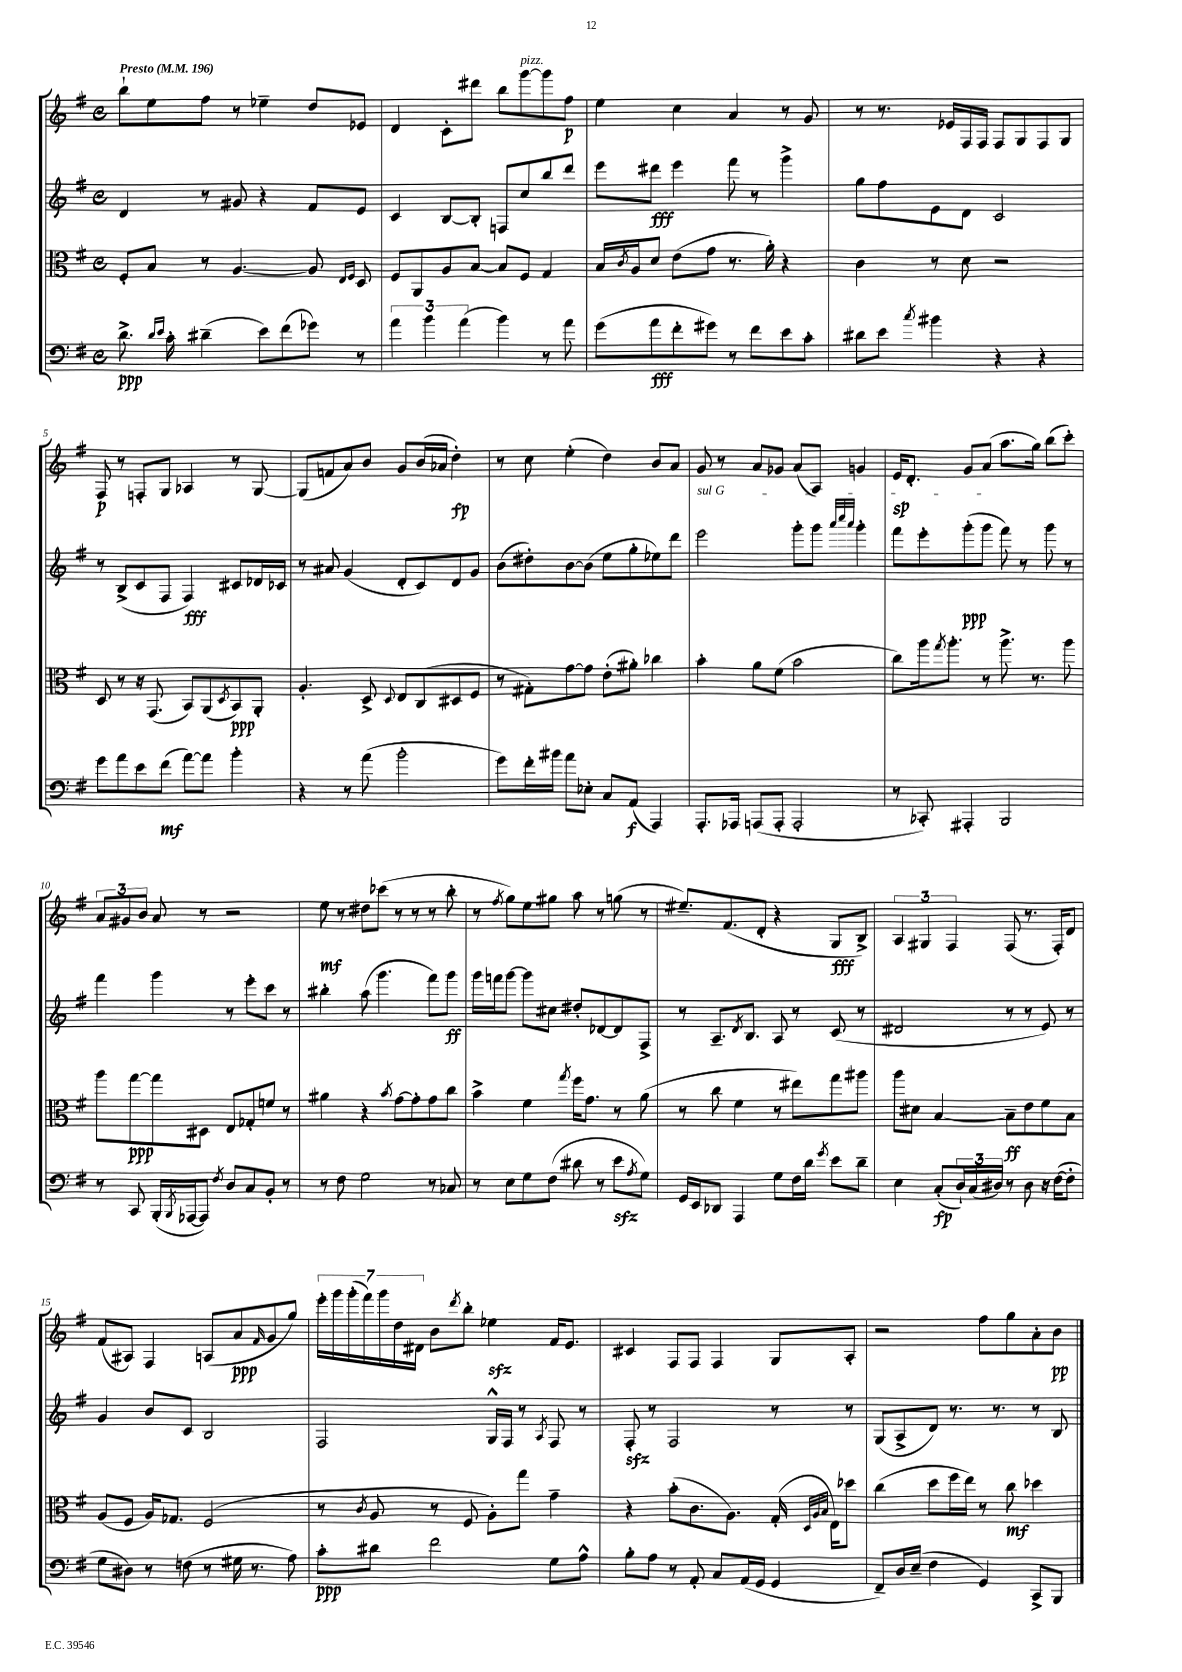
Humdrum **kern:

**kern	**dynam	**kern	**dynam	**kern	**dynam	**kern	**dynam
*part4	*part4	*part3	*part3	*part2	*part2	*part1	*part1
*staff4	*staff4	*staff3	*staff3	*staff2	*staff2	*staff1	*staff1
*clefF4	*	*clefC3	*	*clefG2	*	*clefG2	*
*k[f#]	*	*k[f#]	*	*k[f#]	*	*k[f#]	*
*M4/4	*	*M4/4	*	*M4/4	*	*M4/4	*
*met(c)	*	*met(c)	*	*met(c)	*	*met(c)	*
*MM196	*	*MM196	*	*MM196	*	*MM196	*
=1	=1	=1	=1	=1	=1	=1	=1
!	!	!	!	!	!	!LO:TX:a:B:t=Presto	!
8.d^\	ppp	8F#'/L	.	4d/	.	8bb`\L	.
.	.	8B/J	.	.	.	8ee\	.
16qqd/LL	.	.	.	.	.	.	.
16qqe/JJ	.	.	.	.	.	.	.
16c'\	.	.	.	.	.	.	.
(4d#X~\	.	8r	.	8r	.	8ff#\J	.
.	.	[4.A/	.	8g#X/	.	8r	.
8e\L)	.	.	.	4r	.	4ee-X~\	.
(8f#\	.	.	.	.	.	.	.
8g-X\J)	.	8A/]	.	8f#/L	.	8dd/L	.
.	.	16qqE/LL	.	.	.	.	.
.	.	16qqF#/JJ	.	.	.	.	.
8r	.	8D/	.	8e/J	.	8e-X/J	.
=2	=2	=2	=2	=2	=2	=2	=2
6a\	.	8F#/L	.	4c/	.	4d/	.
.	.	8AA/	.	.	.	.	.
6b\	.	.	.	.	.	.	.
.	.	8A/	.	[8B/L	.	8c'\L	.
(6a\	.	.	.	.	.	.	.
.	.	[8B/J	.	8B'/J]	.	8ddd#X\J	.
4b\)	.	8B/L]	.	8Fn/L	.	8bb\L	.
!	!	!	!	!	!	!LO:TX:a:i:t=pizz.	!
.	.	8F#/J	.	8cc/	.	[8ggg\	.
8r	.	4G/	.	8bb/	.	8ggg\]	.
8a\	.	.	.	8ddd/J	.	8ff#\J	p
=3	=3	=3	=3	=3	=3	=3	=3
(8g\L	.	16B/LL	.	8eee\L	.	4ee\	.
.	.	8qc/	.	.	.	.	.
.	.	16A/J	.	.	.	.	.
8a\	fff	8d/J	.	8ddd#X\J	fff	.	.
8f#'\	.	(8e\L	.	4eee\	.	4cc\	.
8g#X\J)	.	8g\J	.	.	.	.	.
8r	.	8.r	.	8fff#\	.	4a/	.
8f#\L	.	.	.	8r	.	.	.
.	.	16a'\)	.	.	.	.	.
8e\	.	4r	.	4ggg^\	.	8r	.
8c'\J	.	.	.	.	.	8g/	.
=4	=4	=4	=4	=4	=4	=4	=4
8d#X\L	.	4c\	.	8gg\L	.	8r	.
8e\J	.	.	.	8ff#\	.	8.r	.
8qcc/	.	.	.	.	.	.	.
4b#X\	.	8r	.	8e\	.	.	.
.	.	.	.	.	.	16e-X/LL	.
.	.	8d\	.	8d\J	.	16F#/	.
.	.	.	.	.	.	16F#/JJ	.
4r	.	2r	.	2c/	.	8F#/L	.
.	.	.	.	.	.	8G/	.
4r	.	.	.	.	.	8F#/	.
.	.	.	.	.	.	8G/J	.
!!LO:LB:g=z
=5	=5	=5	=5	=5	=5	=5	=5
8g\L	.	8D/	.	8r	.	8F#/	p
8a\	.	8r	.	(8B^/L	.	8r	.
8e\	.	16r	.	8c/	.	8Fn'/L	.
.	.	(8.GG/	.	.	.	.	.
(8f#\J	mf	.	.	8F#/J	.	8G/J	.
[8a\L)	.	8BB/L)	.	4F#/)	fff	4A-X/	.
8a\J]	.	(8AA/	.	.	.	.	.
.	.	8qD/	.	.	.	.	.
4b'\	.	8BB/)	ppp	8c#X/L	.	8r	.
.	.	8AA'/J	.	16d-X/L	.	[8G/	.
.	.	.	.	16c-X/JJ	.	.	.
=6	=6	=6	=6	=6	=6	=6	=6
4r	.	4.A'/	.	8r	.	(8G/L]	.
.	.	.	.	8a#X/	.	8fn/	.
8r	.	.	.	(4g/	.	8a/)	.
(8a\	.	8D^/	.	.	.	8b/J	.
.	.	8qqD/	.	.	.	.	.
2b'\	.	8E/L	.	8d'/L	.	8g/L	.
.	.	(8C/	.	8c/)	.	(16b/L	.
.	.	.	.	.	.	16a-X/JJ	.
.	.	8D#X/	.	8d/	.	4dd'\)	fp
.	.	8F#/J	.	8g/J	.	.	.
=7	=7	=7	=7	=7	=7	=7	=7
8g\L)	.	8r	.	(8b\L	.	8r	.
16f#'\L	.	8G#X'\L)	.	8dd#X'\)	.	8cc\	.
16b#X\JJ	.	.	.	.	.	.	.
8a\L	.	[8g\	.	[8b\	.	(4ee'\	.
8E-X'\J	.	8g\J]	.	(8b\J]	.	.	.
8C/L	.	(8e'\L	.	8ee\L	.	4dd\)	.
(8AA/J	f	8a#X'\J)	.	8gg'\	.	.	.
4AAA/)	.	4cc-X\	.	8ee-X\)	.	8b/L	.
.	.	.	.	8ddd\J	.	8a/J	.
=8	=8	=8	=8	=8	=8	=8	=8
!	!	!	!	!LO:TX:a:i:t=sul G	!	!	!
8.AAA'/L	.	4b'\	.	2eee\	.	8g/	.
.	.	.	.	.	.	8r	.
16AAA-X/Jk	.	.	.	.	.	.	.
(8AAAn/L	.	8a\L	.	.	.	8a/L	.
8AAA'/J	.	(8f#\J	.	.	.	8g-X/J	.
2AAA'/	.	2b\	.	8ggg'\L	.	(8a/L	.
.	.	.	.	8ggg\J	.	8A/J)	.
.	.	.	.	32qqaaa/LLL	.	.	.
.	.	.	.	32qqcccc/	.	.	.
.	.	.	.	32qqaaa/JJJ	.	.	.
.	.	.	.	4ggg'\	.	4gn/	.
=9	=9	=9	=9	=9	=9	=9	=9
8r	.	8cc\L)	.	8fff#\L	.	16e/KL	sp
.	.	.	.	.	.	8.d'/J	.
8CC-X'/)	.	16aa\k	.	8eee'\	.	.	.
.	.	8qgg/	.	.	.	.	.
.	.	8.aa'\J	.	.	.	.	.
4AAA#X'/	.	.	.	(8ggg'\	ppp	8g/L	.
.	.	8r	.	8ggg\J	.	(8a/J	.
2BBB/	.	8.aa^\	.	8fff#\)	.	8.aa\L	.
.	.	.	.	8r	.	.	.
.	.	8.r	.	.	.	16gg\Jk)	.
.	.	.	.	8ggg\	.	(8bb\L	.
.	.	8aa\	.	8r	.	8ccc'\J)	.
!!LO:LB:g=z
=10	=10	=10	=10	=10	=10	=10	=10
8r	.	8aa\L	.	4fff#\	.	12a/L	.
.	.	.	.	.	.	12g#X/	.
8CC/	.	[8gg\	ppp	.	.	.	.
.	.	.	.	.	.	12b/J	.
(16BBB'/LL	.	8gg\]	.	4ggg\	.	8a/	.
8qBBB/	.	.	.	.	.	.	.
[16AAA-X/J	.	.	.	.	.	.	.
8AAA-/J])	.	8D#X\J	.	.	.	8r	.
8qF#/	.	.	.	.	.	.	.
8D/L	.	8E/L	.	8r	.	2r	.
8C/	.	8G-X'/	.	8eee'\L	.	.	.
8BB'/J	.	8fn/J	.	8ccc\J	.	.	.
8r	.	8r	.	8r	.	.	.
=11	=11	=11	=11	=11	=11	=11	=11
8r	.	4a#X\	.	4bb#X'\	.	8ee\	mf
8F#\	.	.	.	.	.	8r	.
2G\	.	4r	.	(8aa\	.	8dd#X\L	.
.	.	.	.	4.ggg\	.	(8ccc-X\J	.
.	.	8qb/	.	.	.	.	.
.	.	[8g\L	.	.	.	8r	.
.	.	8g'\]	.	.	.	8r	.
8r	.	8g\	.	8fff#\L)	.	8r	.
8C-X/	.	8cc\J	.	8ggg\J	ff	8bb'\	.
=12	=12	=12	=12	=12	=12	=12	=12
8r	.	4b^\	.	16ggg\LL	.	8r	.
.	.	.	.	16fffn\J	.	.	.
.	.	.	.	.	.	8qff#/	.
8E\L	.	.	.	[8ggg\J	.	8gg\L)	.
8G\	.	4f#\	.	8ggg\L]	.	8ee\	.
(8F#\J	.	.	.	8cc#X\J	.	8gg#X\J	.
.	.	8qgg/	.	.	.	.	.
8d#X\	.	16ff#\KL	.	8dd#X'/L	.	8aa\	.
.	.	8.g\J	.	.	.	.	.
8r	.	.	.	[8d-X/	.	8r	.
8ezz\L	.	8r	.	8d-/]	.	(8ggn\	.
8qA/	.	.	.	.	.	.	.
8G\J)	.	(8a\	.	8F#^/J	.	8r	.
=13	=13	=13	=13	=13	=13	=13	=13
16GG/LL	.	8r	.	8r	.	8.ee#X~/L)	.
16EE/J	.	.	.	.	.	.	.
8DD-X/J	.	8cc\	.	8.A~/L	.	.	.
.	.	.	.	.	.	(8.f#/	.
4AAA/	.	4f#\	.	.	.	.	.
.	.	.	.	8qd/	.	.	.
.	.	.	.	8.B/J	.	.	.
.	.	.	.	.	.	8d'/J	.
8G\L	.	8r	.	8A/	.	4r	.
16F#\L	.	8ee#X\L)	.	8r	.	.	.
16d\JJ	.	.	.	.	.	.	.
8qg/	.	.	.	.	.	.	.
8e\L	.	8gg\	.	(8c/	.	8G/L	fff
8d~\J	.	8aa#X\J	.	8r	.	8B^/J)	.
=14	=14	=14	=14	=14	=14	=14	=14
4E\	.	8aa\L	.	2d#X/	.	6A/	.
.	.	8d#X\J	.	.	.	.	.
.	.	.	.	.	.	6G#X/	.
(8C'/L	fp	[4B/	.	.	.	.	.
.	.	.	.	.	.	6F#/	.
24D`/L)	.	.	.	.	.	.	.
(24C/	.	.	.	.	.	.	.
24D#X/JJ)	.	.	.	.	.	.	.
8r	.	8B~\L]	ff	8r	.	(8F#/	.
8D#\	.	8e\	.	8r	.	8.r	.
16r	.	8f#\	.	8e/)	.	.	.
([16F#\KL	.	.	.	.	.	16F#'/KL)	.
8F#'\J]	.	8B\J	.	8r	.	8d/J	.
!!LO:LB:g=z
=15	=15	=15	=15	=15	=15	=15	=15
8G\L	.	(8A/L	.	4g/	.	(8f#/L	.
8D#X\J)	.	8F#/J	.	.	.	8A#X/J)	.
8r	.	16A/KL)	.	8b/L	.	4F#/	.
.	.	8.G-X/J	.	.	.	.	.
(8Fn\	.	.	.	8c/J	.	.	.
8r	.	(2F#/	.	2B/	.	(8An/L	.
16G#X\	.	.	.	.	.	8a/	ppp
8.r	.	.	.	.	.	.	.
.	.	.	.	.	.	16qqf#/	.
.	.	.	.	.	.	8g/	.
8A\)	.	.	.	.	.	8gg/J)	.
=16	=16	=16	=16	=16	=16	=16	=16
8c'\L	ppp	8r	.	2F#/	.	28eee'\LL	.
.	.	.	.	.	.	28ggg\	.
.	.	.	.	.	.	(28ggg'\	.
.	.	.	.	.	.	28fff#\)	.
.	.	8qc/	.	.	.	.	.
8d#X\J	.	8A/	.	.	.	.	.
.	.	.	.	.	.	28ggg\	.
.	.	.	.	.	.	28dd\	.
.	.	.	.	.	.	28d#X\JJ	.
2f#\	.	8r	.	.	.	8b\L	.
.	.	.	.	.	.	8qddd/	.
.	.	8F#/	.	.	.	8bb'\J	.
.	.	8A'\L)	.	16G^^/LL	.	4ee-Xzz\	.
.	.	.	.	16F#/JJ	.	.	.
.	.	8gg\J	.	8r	.	.	.
.	.	.	.	8qA/	.	.	.
8G\L	.	4g~\	.	8F#/	.	16f#/KL	.
.	.	.	.	.	.	8.e/J	.
8A^^\J	.	.	.	8r	.	.	.
=17	=17	=17	=17	=17	=17	=17	=17
8B'\L	.	4r	.	8F#zz'/	.	4c#X/	.
8A\J	.	.	.	8r	.	.	.
8r	.	(8b'\L	.	2F#/	.	8F#/L	.
8AA'/	.	8.c\	.	.	.	8F#/J	.
8C/L	.	.	.	.	.	4F#/	.
.	.	8.A\J)	.	.	.	.	.
(16AA/L	.	.	.	.	.	.	.
16GG/JJ	.	.	.	.	.	.	.
4GG/	.	(16G'/	.	8r	.	8G/L	.
.	.	32qqD/LLL	.	.	.	.	.
.	.	32qqA/	.	.	.	.	.
.	.	32qqB/JJJ	.	.	.	.	.
.	.	16E\KL)	.	.	.	.	.
.	.	8dd-X\J	.	8r	.	8A'/J	.
=18	=18	=18	=18	=18	=18	=18	=18
8FF#~/L)	.	(4cc\	.	(8G/L	.	2r	.
16D/L	.	.	.	8A^/	.	.	.
(16E~/JJ	.	.	.	.	.	.	.
4F#\	.	8dd\L	.	8d/J)	.	.	.
.	.	16ff#\L	.	8.r	.	.	.
.	.	16ee\JJ)	.	.	.	.	.
4GG/)	.	8r	.	.	.	8ff#\L	.
.	.	.	.	8.r	.	.	.
.	.	8cc\	mf	.	.	8gg\	.
8CC^/L	.	4dd-X\	.	8r	.	8a'\	.
8BBB/J	.	.	.	8B/	.	8b\J	pp
==	==	==	==	==	==	==	==
*-	*-	*-	*-	*-	*-	*-	*-
